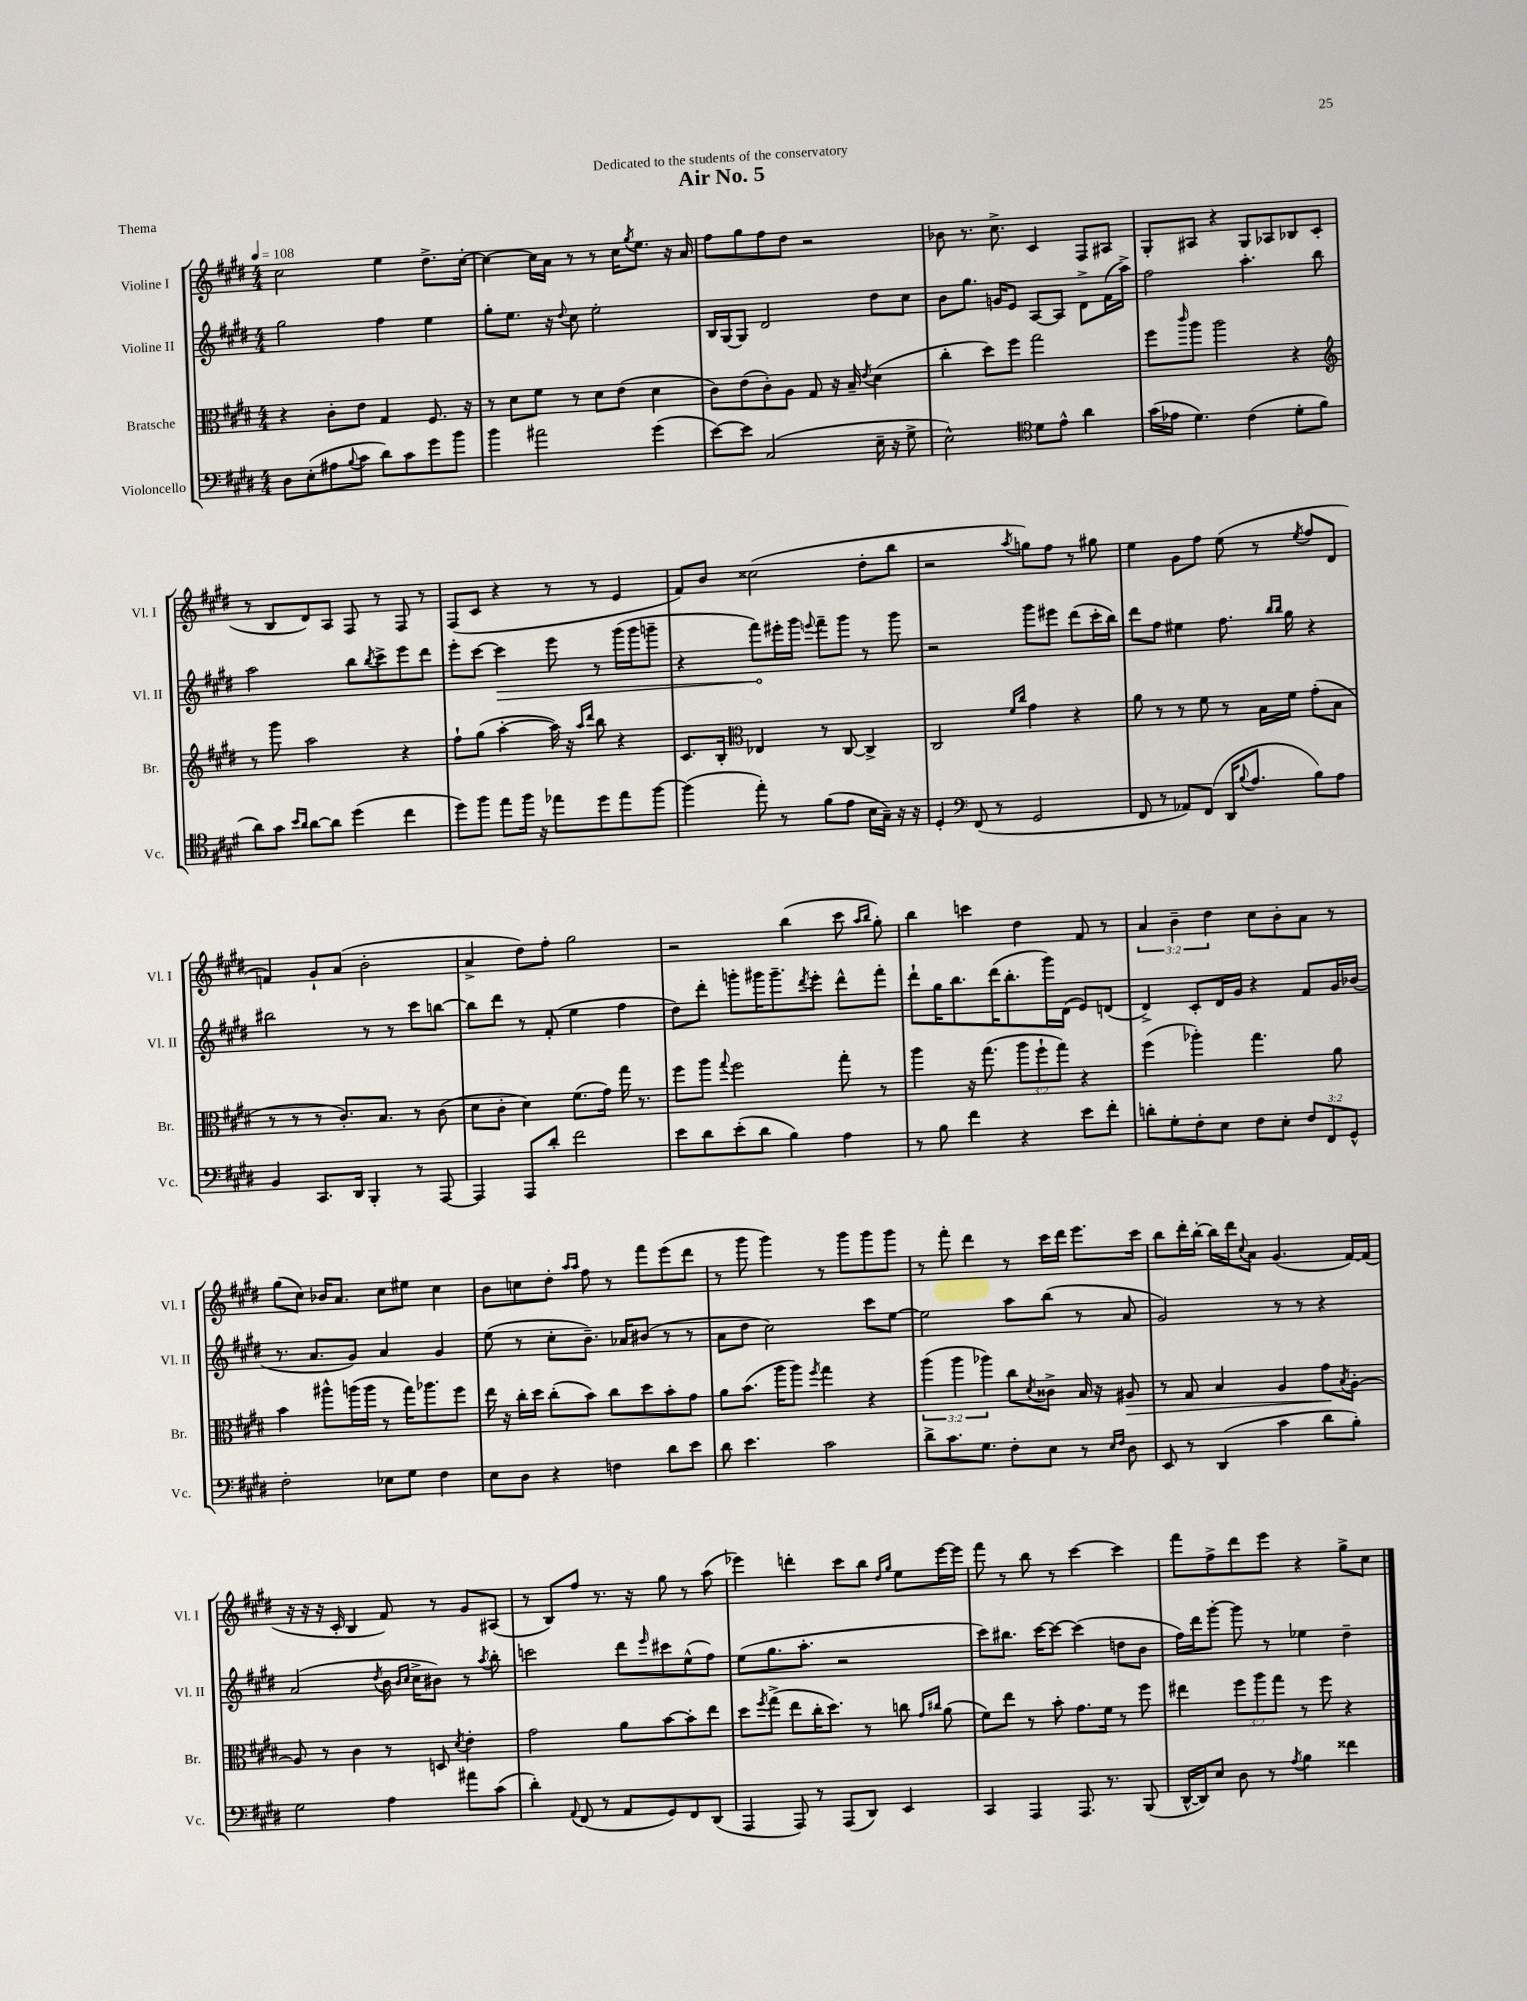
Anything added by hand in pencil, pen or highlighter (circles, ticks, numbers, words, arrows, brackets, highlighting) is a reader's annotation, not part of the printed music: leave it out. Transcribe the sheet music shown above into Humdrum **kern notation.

**kern	**kern	**kern	**kern
*staff4	*staff3	*staff2	*staff1
*clefF4	*clefC3	*clefG2	*clefG2
*k[f#c#g#d#]	*k[f#c#g#d#]	*k[f#c#g#d#]	*k[f#c#g#d#]
*M4/4	*M4/4	*M4/4	*M4/4
*MM108	*MM108	*MM108	*MM108
8D#	4r	2gg#	2cc#
(8E'	.	.	.
8A#	8c#'	.	.
8qqB	.	.	.
8c#	8e	.	.
8d#)	4G#	4ff#	4ee
8c#	.	.	.
8g#	8.F#	4ee	8.dd#^
8b	.	.	.
.	16r	.	[16cc#'
=	=	=	=
4b	8r	8gg#'	4cc#_
.	8d#	8.ee	.
2a#	8f#	.	16cc#]
.	.	16r	16a
.	.	8qqdd#	.
.	8r	8cc#	8r
.	8d#	2ee'	8r
.	(8e	.	16cc#
.	.	.	8qgg#
.	.	.	8.ee
(4g#	4d#	.	.
.	.	.	16r
.	.	.	16a
=	=	=	=
[8e)	8c#)	16B	8ff#
.	.	[16G#	.
8e]	(8e	8G#]	8gg#
(2C#	8c#')	2d#	8ff#
.	8A	.	8dd#
.	8G#	.	2r
.	16r	.	.
.	16B~	.	.
.	8qe	.	.
16E~	(4d#	8dd#	.
16r	.	.	.
8G#^	.	8cc#	.
=	=	=	=
2E^^)	4cc#'	8b	8b-
.	.	8.gg#	8.r
.	8dd#)	.	.
.	.	16g	8.cc#^
.	8ff#	8e	.
*clefC4	*	*	*
8d#	2gg#	[8A	4c#
8e^^	.	8A]	.
4a	.	8d#^	8F#
.	.	(16f#	8A#
.	.	16aa^)	.
=	=	=	=
(16g#	8ff#	2ff#	8G#'
16e-	.	.	.
.	16qqccc#	.	.
4.d#)	8aa	.	8A#
.	2aa	.	4r
(4c#	.	4.aa'	8G#
.	.	.	8A-
8d#'	4r	.	8B-
8f#	.	8bb	(8c#
=	=	=	=
*	*clefG2	*	*
8a)	8r	2aa	8r
8g#	8ggg#	.	8B
16qqb	.	.	.
16qqa	.	.	.
[8a	2aa	.	8d#)
8a]	.	.	8A
(4dd#	.	8bb	8F#
.	.	8qbb	.
.	.	8ccc#^	8r
4cc#	4r	8eee	8F#
.	.	8ddd#	8r
=	=	=	=
8dd#)	8ff#`	8eee'	(8F#
8ff#	(8gg#	[8ccc#	8c#
8ee	[4aa'	4ccc#]	4r
16ff#	.	.	.
16r	.	.	.
8ee-	16aa])	8eee	8r
.	16r	.	.
.	16qqaa	.	.
.	16qqddd#	.	.
8dd#	8bb	8r	8r
8ee-	4r	(16ggg#	4e
.	.	16ggg#	.
[8ff#	.	8ggg~	.
=	=	=	=
(4ff#]	8.c#	4r	8f#)
.	.	.	8b
.	16B'	.	.
*	*clefC3	*	*
8ee')	4E-	8fff#)	(2cc##
8r	.	16eee#'	.
.	.	16ggg#	.
.	.	8qqeee	.
(8f#	8r	8fff#~	.
8e	[8C#	8ggg#	.
16B	4C#^]	8r	8dd#'
16G#~)	.	.	.
16r	.	8ggg#	8bb
16r	.	.	.
=	=	=	=
4D#'	2C#	2r	2r
*clefF4	*	*	*
(8FF#	.	.	.
8r	.	.	.
.	16qqf#	.	.
.	16qqcc#	.	8qaa
2GG#	4g#	8ggg#	8gg)
.	.	8eee#	8ff#
.	4r	(8ddd#	8r
.	.	16ccc#'	8gg#
.	.	16bb)	.
=	=	=	=
8FF#	8a	8ddd#	4ee
8r	8r	8ff#	.
8AA-)	8r	4ee#	8g#
(8FF#	8f#	.	8ff#
16DD#	8r	8.ff#	(8ee
8qqB	.	.	.
8.A	.	.	.
.	16B	.	8r
.	.	16qqbb	.
.	.	16qqbb	.
.	16f#	16gg#	.
.	.	.	8qee
8B)	(8g#'	4r	8ff#
8A	8B	.	8d#
=	=	=	=
4BB	8r	2bb#	4f)
.	8r	.	.
8.CC#	8r	.	8g#`
.	8.c#')	.	(8a
16DD#	.	.	.
4BBB'	.	8r	2b'
.	8.B	.	.
.	.	8r	.
8r	8r	8ccc#	.
[8AAA	(8c#	[8bb	.
=	=	=	=
4AAA]	8d#	8bb]	4a^
.	8c#'	8ddd#	.
8AAA	4d#)	8r	8dd#)
8d#'	.	(8f#'	8ff#'
2f#	(8.f#	4ee	2gg#
.	16g#)	.	.
.	16gg#	4ff#	.
.	8.r	.	.
=	=	=	=
8e	8ff#	8dd#)	2r
8d#	8aa	8ddd#'	.
.	8qqgg#	.	.
(8e'	2ff#	8ggg'	.
8d#	.	16ggg#	.
.	.	8.ggg#~	.
4B)	.	.	(4bb
.	.	8qddd#	.
.	.	8eee'	.
4A	8gg#'	8ddd#^^	8ccc#
.	.	.	16qqaa
.	.	.	16qqbb
.	8r	8fff#'	8gg#')
=	=	=	=
8r	4aa	8ddd#`	4bb
8B	.	16gg#	.
.	.	8.bb	.
4f#	16r	.	4ccc
.	(8.gg#	.	.
.	.	(16ddd#	.
.	.	8.bb'	.
4r	12aa	.	4dd#
.	12ff#`	.	.
.	.	16ggg#)	.
.	12gg#)	.	.
.	.	(16d#	.
8e	4r	8e)	8f#
8f#'	.	(8d	8r
=	=	=	=
8d'	(4ff#	4d#^)	6a
8G#'	.	.	.
.	.	.	6b~
8F#'	4aa-')	8c#'	.
.	.	.	6dd#
8E	.	16d#	.
.	.	16g#	.
8F#	4.gg#	4r	8cc#
8E'	.	.	8b'
12F#	.	8f#	8a
12FF#	.	.	.
.	8a	16g#	8r
12GG#^^	.	.	.
.	.	(16b-	.
=	=	=	=
2F#'	4b	8.r	(8gg#
.	.	.	8cc#)
.	.	8.a	.
.	8aa#^^	.	16b-
.	.	.	8.a
.	(16aa	8g#)	.
.	16aa	.	.
8E-	8r	4a	8cc#
8G#	16gg#)	.	8ee#
.	8.aa-	.	.
4F#	.	4g#	4cc#
.	8ff#	.	.
=	=	=	=
8E	16ee	(8ee	8b
.	16r	.	.
8D#	16cc#'	8r	8cc
.	16dd#	.	.
4r	(8cc#'	8cc#'	8dd#'
.	.	.	16qqaa
.	.	.	16qqaa
.	8b)	8.b~)	8ff#
4F	8cc#	.	8r
.	.	16a-	.
.	8dd#	(8b#	8fff#
8d#	8b'	8r	(8eee
8e	8g#	8r	8ddd#
=	=	=	=
8d#	8a	8a	8r
4.e	(8.b	8dd#	8ggg#
.	.	2cc#)	4ggg#)
.	16aa	.	.
.	8aa)	.	.
.	8qff#	.	.
2c#	4gg#	.	8r
.	.	.	8ggg#
.	4r	8ccc#	8ggg#
.	.	[8ee	8ggg#
=	=	=	=
8d#^	(6aa	2ee]	8r
8.c#	.	.	8fff#'
.	6aa	.	.
.	.	.	4ddd#
8.G#	.	.	.
.	6aa-)	.	.
8F#'	8cc#	8aa	8r
.	8qd#	.	.
8E	8c##^	(8bb	16ccc#
.	.	.	16ddd#
8r	16B	8r	8.eee
.	16r	.	.
16qqE	.	.	.
16qqF#	.	.	.
8D#	8A#	8a	.
.	.	.	16ccc#
=	=	=	=
8EE	8r	2g#)	8bb
8r	8G#	.	16ddd#'
.	.	.	[16bb'
(4DD#	4B	.	16bb]
.	.	.	16ddd#
.	.	.	8qqcc#
.	.	.	8a
4c#	4A	8r	(4.g#
.	.	8r	.
8d#	8g#	4r	.
.	8qB	.	.
8B')	[8A'	.	[16f#)
.	.	.	(16f#]
=	=	=	=
2G#	8A]	(2a	16r
.	.	.	16r
.	8r	.	16r
.	.	.	16c#'
.	4c#	.	4B
.	.	8qdd#	.
4A	8r	16b	8f#)
.	.	16qqb	.
.	.	16qqcc#	.
.	.	16cc#^	.
.	8D	8b#)	8r
.	8qd#	.	.
8a#	4e'	8r	8g#
.	.	8qaa	.
(8c#	.	8bb'	(8A#
=	=	=	=
4d#')	2g#	2ccc	8r
.	.	.	8B)
8qqAA	.	.	.
(8FF#	.	.	8ff#
8r	.	.	8.r
8AA	8a	8ddd#	.
.	.	.	16r
.	.	16qqeee	.
8GG#)	[8b	8ccc#	8gg#
8FF#	8b']	(8ee^^	8r
(8DD#	8ee	8ff#)	(8aa
=	=	=	=
4AAA	8dd#	(8ee	4eee-)
.	8qff#	.	.
.	(8gg#^	8.gg#	.
8AAA)	8ee	.	4ddd'
.	.	8.aa'	.
8r	16cc#'	.	.
.	8.dd#)	.	.
(8AAA	.	2r	8ccc#
8DD#)	8r	.	8bb
.	.	.	16qqdd#
.	.	.	16qqgg#
4EE	8cc	.	8ee
.	16qqg#	.	.
.	16qqcc#	.	.
.	(8a	.	[16eee-
.	.	.	16eee-]
=	=	=	=
4CC#	8f#)	8ccc#)	8fff#
.	8ee	8.bb#	8r
4AAA	8r	.	8bb
.	.	[16ccc#	.
.	8b'	8ccc#_	8r
8.AAA	8.g#	(4ccc#]	[4ccc#
8.r	16f#	.	.
.	8r	8dd	4ccc#]
(8BBB	8ff#	8b	.
=	=	=	=
[16DD#^^	4ee#	16ff#)	8fff#
16DD#])	.	16ddd#	.
8E	.	[8ggg#'	8ff#^
8D#	12ff#	8ggg#]	8ddd#
.	12aa	.	.
8r	.	8r	8eee
.	12gg#	.	.
8qA	.	.	.
4B	8r	4ee-	4r
.	8ff#	.	.
4f##	4r	4dd#~	8gg#^
.	.	.	8cc#
==	==	==	==
*-	*-	*-	*-
